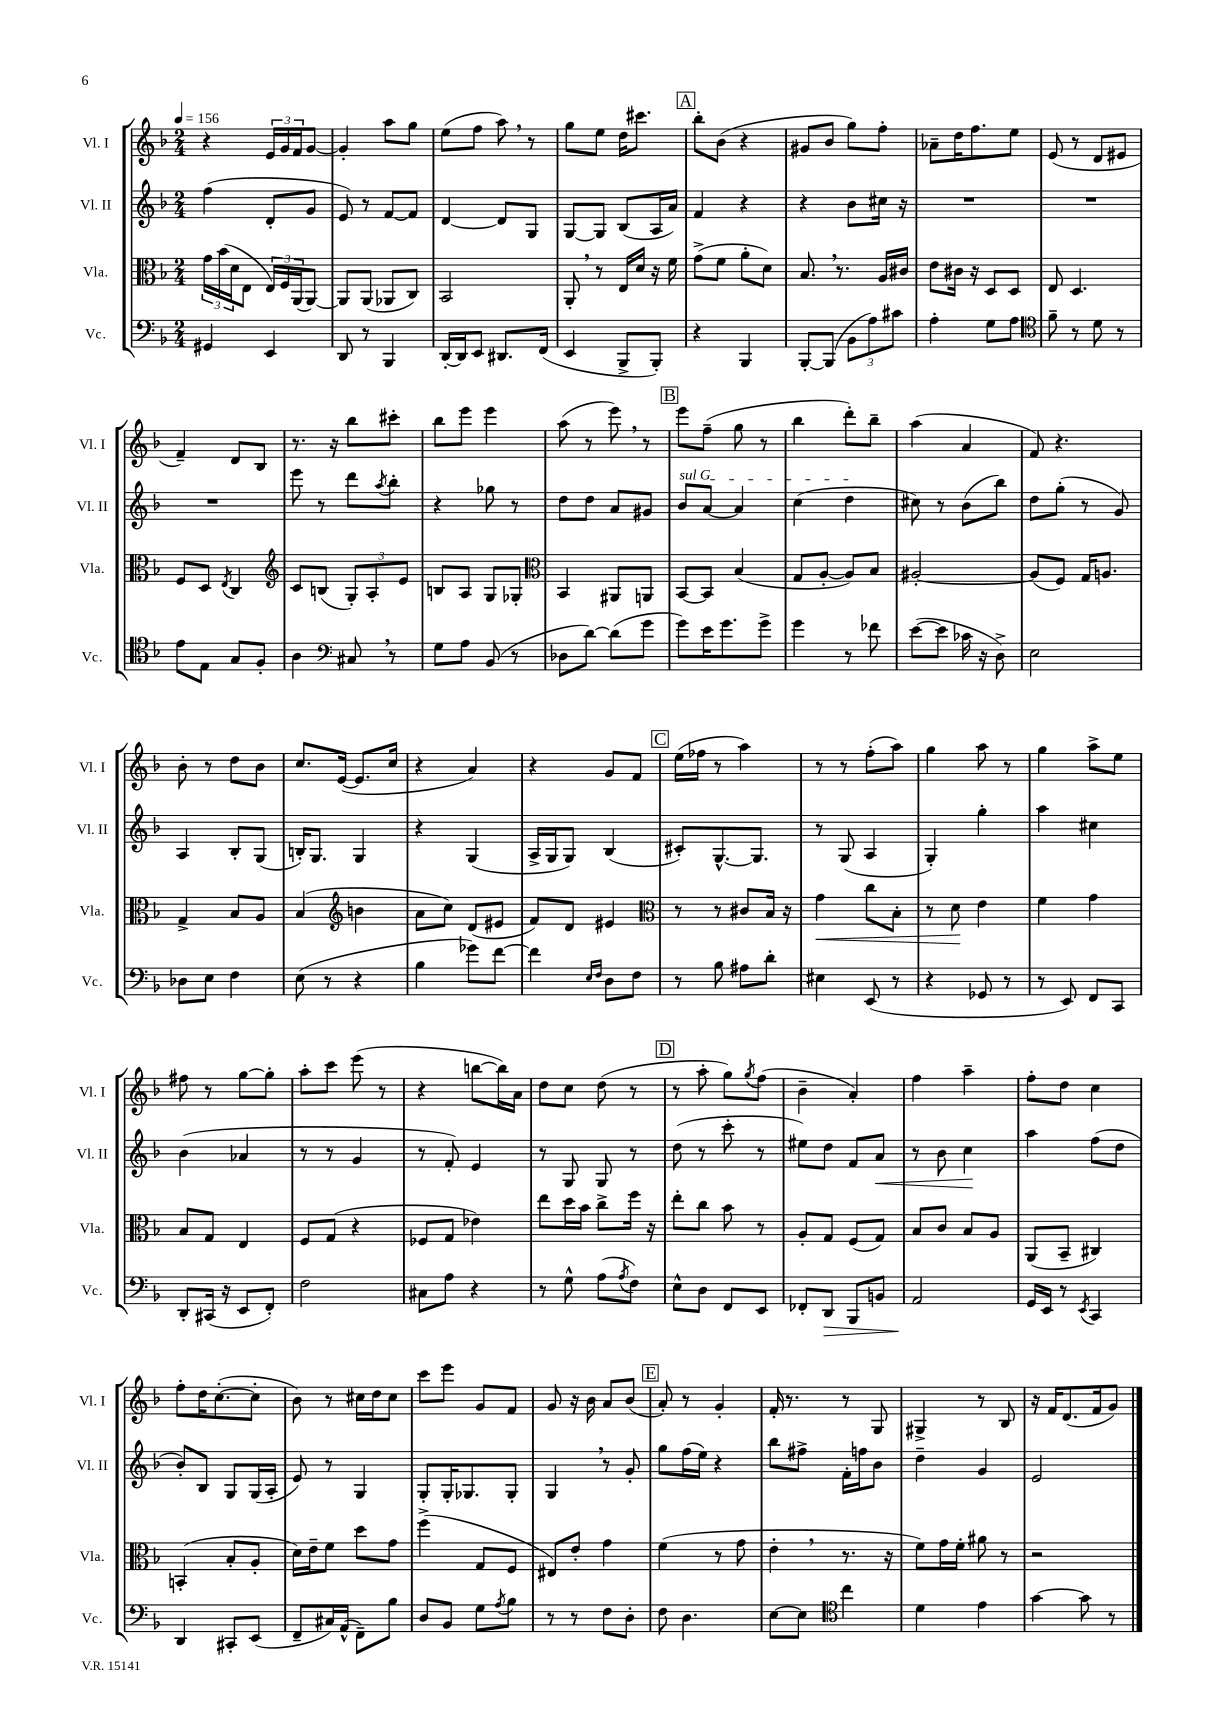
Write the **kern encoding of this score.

**kern	**kern	**kern	**kern
*staff4	*staff3	*staff2	*staff1
*clefF4	*clefC3	*clefG2	*clefG2
*k[b-]	*k[b-]	*k[b-]	*k[b-]
*M2/4	*M2/4	*M2/4	*M2/4
*MM156	*MM156	*MM156	*MM156
4GG#	24g	(4ff	4r
.	(24b-	.	.
.	24d	.	.
.	8E	.	.
4EE	24E)	8d'	24e
.	24F	.	24g
.	(24AA	.	24f
.	[8AA)	8g	[8g
=	=	=	=
8DD	8AA]	8e)	4g']
8r	(8AA	8r	.
4BBB-	8AA-	[8f	8aa
.	8C)	8f]	8gg
=	=	=	=
[16DD'	2BB-	[4d	(8ee
16DD]	.	.	.
8EE	.	.	8ff
8.DD#	.	8d]	8aa)
.	.	8G	8r
(16FF	.	.	.
=	=	=	=
4EE	8AA'	[8G	8gg
.	8r	8G]	8ee
8BBB-^	16E	(8B-	16dd
.	16d	.	8.ccc#
8BBB-')	16r	16A	.
.	16f	16a)	.
=	=	=	=
4r	(8g^	4f	8bb-'
.	8f	.	(8b-
4BBB-	8a'	4r	4r
.	8d)	.	.
=	=	=	=
[8BBB-'	8.B-	4r	8g#
(8BBB-]	.	.	8b-
.	8.r	.	.
12BB-	.	8b-	8gg)
12A)	.	.	.
.	16A	16cc#	8ff'
12c#	.	.	.
.	16c#	16r	.
=	=	=	=
4A'	8e	2r	8a-~
.	16c#	.	16dd
.	16r	.	8.ff
8G	8D	.	.
8A	8D	.	8ee
=	=	=	=
*clefC4	*	*	*
8f~	8E	2r	(8e
8r	4.D	.	8r
8d	.	.	8d
8r	.	.	8e#
=	=	=	=
8e	8F	2r	4f~)
8E	8D	.	.
.	8qE	.	.
8G	4C	.	8d
8F'	.	.	8B-
=	=	=	=
*	*clefG2	*	*
4A	8c	8eee	8.r
.	(8B	8r	.
.	.	.	16r
*clefF4	*	*	*
8C#	12G')	8ddd	8bb-
.	12A'	.	.
.	.	8qaa	.
8r	.	8bb-'	8ccc#'
.	12e	.	.
=	=	=	=
8G	8B	4r	8bb-
8A	8A	.	8eee
(8BB-	8G	8gg-	4eee
8r	8G-'	8r	.
=	=	=	=
*	*clefC3	*	*
8D-	4BB-	8dd	(8aa
[8d)	.	8dd	8r
(8d]	8AA#	8a	8eee)
8g	8AA	8g#	8r
=	=	=	=
8g)	[8BB-	8b-	8eee
16e	8BB-]	[8a	(8ff~
8.g	.	.	.
.	(4B-	4a]	8gg
8g^	.	.	8r
=	=	=	=
4g	8G	(4cc	4bb-
.	[8A'	.	.
8r	8A])	4dd	8ddd')
8f-	8B-	.	8bb-~
=	=	=	=
([8e	[2A#'	8cc#)	(4aa
8e]	.	8r	.
16c-	.	(8b-	4a
16r	.	.	.
8D^)	.	8bb-)	.
=	=	=	=
2E	(8A#]	8dd	8f)
.	8F)	(8gg'	4.r
.	16G	8r	.
.	8.A	.	.
.	.	8g)	.
=	=	=	=
8D-	4G^	4A	8b-'
8E	.	.	8r
4F	8B-	8B-'	8dd
.	8A	(8G	8b-
=	=	=	=
(8E	(4B-	16B')	8.cc
.	.	8.G	.
8r	.	.	.
.	.	.	([16e
*	*clefG2	*	*
4r	4b	4G	8.e]
.	.	.	16cc
=	=	=	=
4B-	8a	4r	4r
.	8cc)	.	.
8g-)	(8d	(4G	4a)
[8f	8e#	.	.
=	=	=	=
4f]	8f)	16A^	4r
.	.	16G	.
.	8d	8G)	.
16qqE	.	.	.
16qqF	.	.	.
8D	4e#	(4B-	8g
8F	.	.	8f
=	=	=	=
*	*clefC3	*	*
8r	8r	8c#')	(16ee
.	.	.	16ff-
8B-	8r	[8.G^^	8r
8A#	8c#	.	4aa)
.	.	8.G]	.
8d'	16B-	.	.
.	16r	.	.
=	=	=	=
4E#	4g	8r	8r
.	.	(8G	8r
(8EE	8cc	4A	(8ff'
8r	8B-'	.	8aa)
=	=	=	=
4r	8r	4G')	4gg
.	8d	.	.
8GG-	4e	4gg'	8aa
8r	.	.	8r
=	=	=	=
8r	4f	4aa	4gg
8EE)	.	.	.
8FF	4g	4cc#	8aa^
8CC	.	.	8ee
=	=	=	=
8DD'	8B-	(4b-	8ff#
(16CC#	8G	.	8r
16r	.	.	.
8EE	4E	4a-	[8gg
8FF')	.	.	8gg']
=	=	=	=
2F	8F	8r	8aa'
.	(8G	8r	8ccc
.	4r	4g	(8eee
.	.	.	8r
=	=	=	=
8C#	8F-	8r	4r
8A	8G	8f')	.
4r	4e-)	4e	[8bb
.	.	.	16bb])
.	.	.	16a
=	=	=	=
8r	8ee	8r	8dd
8G^^	16dd	8G	8cc
.	16b-	.	.
(8A	8cc^	8G	(8dd
8qA	.	.	.
8F)	16ff	8r	8r
.	16r	.	.
=	=	=	=
8E^^	8ee'	(8dd	8r
8D	8cc	8r	8aa'
8FF	8b-	8ccc'	8gg)
.	.	.	8qgg
8EE	8r	8r	(8ff
=	=	=	=
8FF-'	8A'	8ee#)	4b-~
8DD	8G	8dd	.
8BBB-	(8F	8f	4a')
8BB	8G)	8a	.
=	=	=	=
2AA	8B-	8r	4ff
.	8c	8b-	.
.	8B-	4cc	4aa~
.	8A	.	.
=	=	=	=
16GG	(8AA	4aa	8ff'
16EE	.	.	.
8r	8BB-~	.	8dd
8qEE	.	.	.
4CC	4C#)	(8ff	4cc
.	.	8dd	.
=	=	=	=
4DD	(4BB'	8b-')	8ff'
.	.	8B-	16dd
.	.	.	([8.cc'
8CC#'	8B-'	8G	.
(8EE	8A'	(16G	8cc']
.	.	16A'	.
=	=	=	=
8FF~	16d)	8e)	8b-)
.	16e~	.	.
16C#)	8f	8r	8r
(16AA^^	.	.	.
8FF~)	8dd	4G	16cc#
.	.	.	16dd
8B-	8g	.	8cc#
=	=	=	=
8D	(4ff^	8G'	8ccc
8BB-	.	16G'	8eee
.	.	8.G-	.
8G	8G	.	8g
8qA	.	.	.
8B-	8F	8G-'	8f
=	=	=	=
8r	8E#)	4G	8g
8r	8e'	.	16r
.	.	.	16b-
8F	4g	8r	8a
8D'	.	8g'	(8b-
=	=	=	=
8F	(4f	8gg	8a')
4.D	.	(16ff	8r
.	.	16ee)	.
.	8r	4r	4g'
.	8g	.	.
=	=	=	=
[8E	4e'	8bb-	16f'
.	.	.	8.r
8E]	.	8ff#^	.
*clefC4	*	*	*
4cc	8.r	16f'	8r
.	.	16ff	.
.	.	8b-	8G
.	16r	.	.
=	=	=	=
4d	8f)	4dd~	4G#^
.	16g	.	.
.	16f'	.	.
4e	8a#	4g	8r
.	8r	.	8B-
=	=	=	=
[4g	2r	2e	16r
.	.	.	16f
.	.	.	(8.d
8g]	.	.	.
.	.	.	16f
8r	.	.	8g)
==	==	==	==
*-	*-	*-	*-
